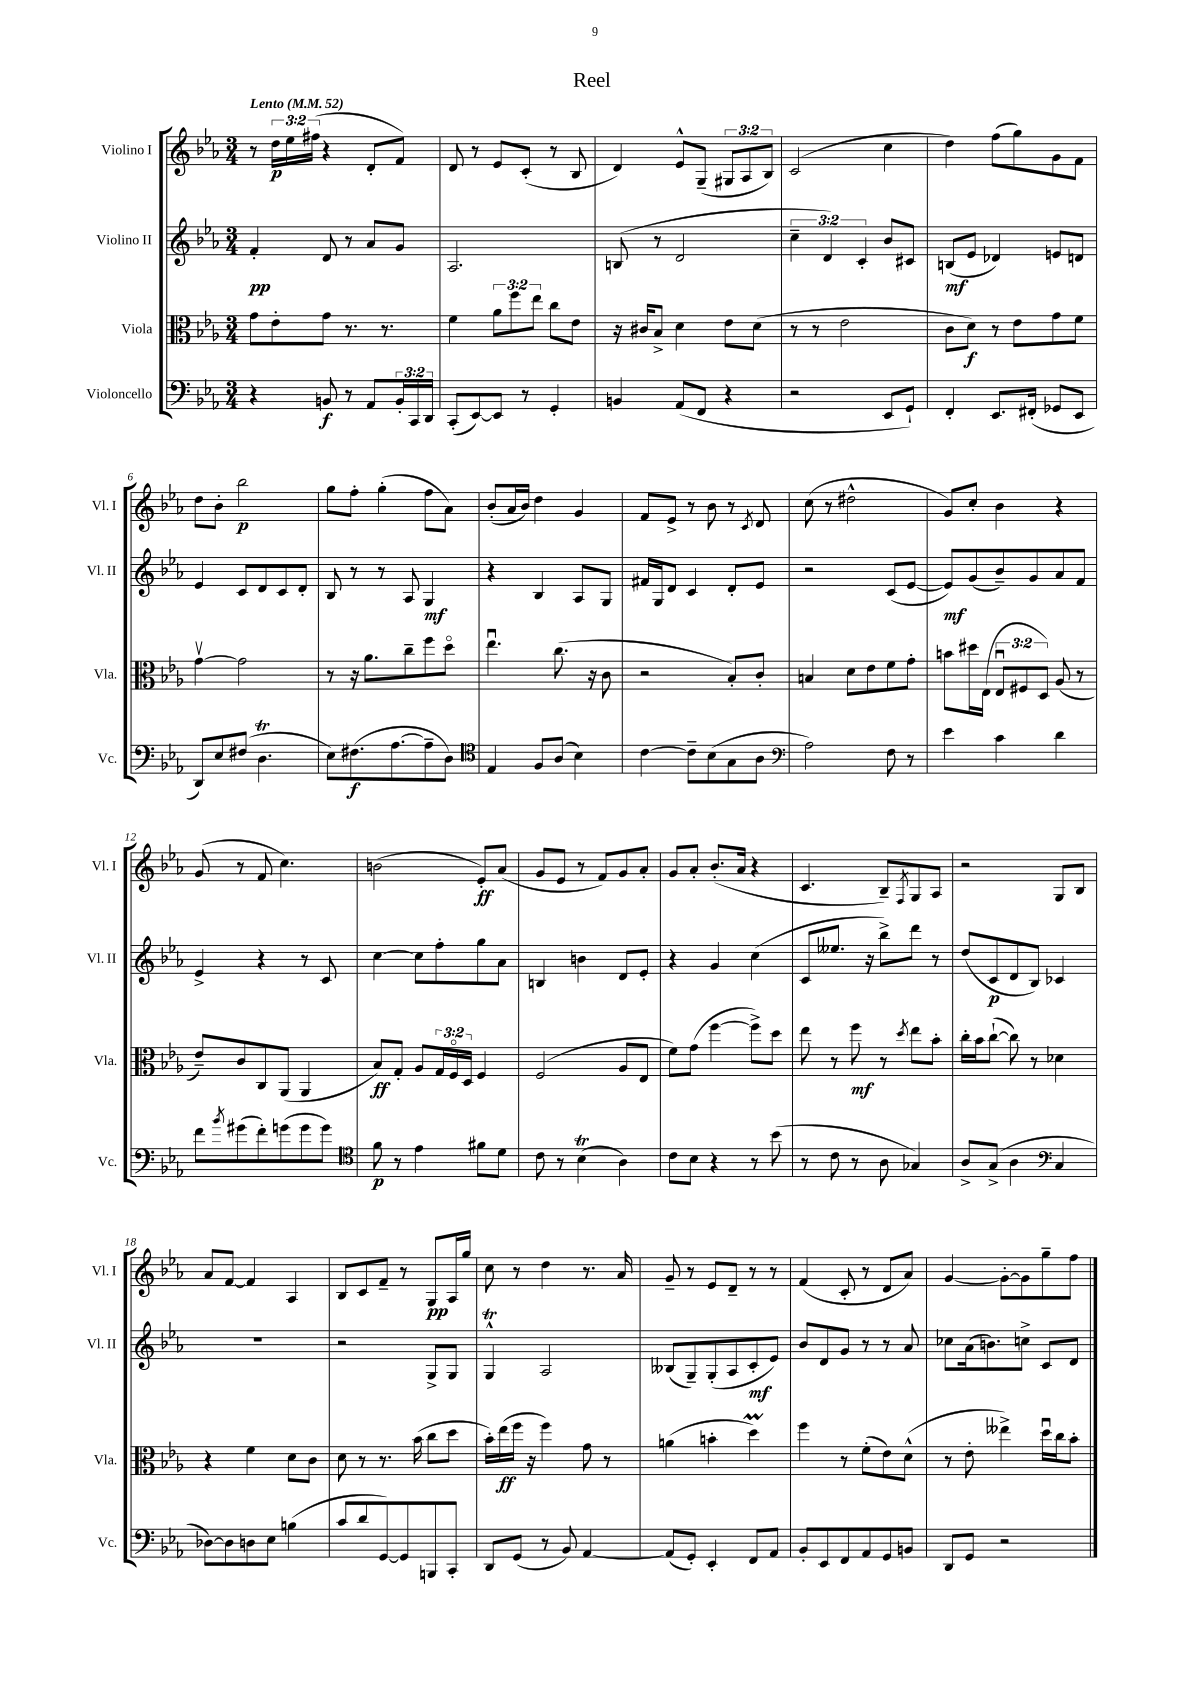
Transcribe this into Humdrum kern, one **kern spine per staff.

**kern	**kern	**kern	**kern
*staff4	*staff3	*staff2	*staff1
*clefF4	*clefC3	*clefG2	*clefG2
*k[b-e-a-]	*k[b-e-a-]	*k[b-e-a-]	*k[b-e-a-]
*M3/4	*M3/4	*M3/4	*M3/4
*MM52	*MM52	*MM52	*MM52
4r	8g\L	4f'/	8r
.	8e-'\	.	24dd\LL
.	.	.	24ee-\
.	.	.	(24ff#\JJ
8BB/	8g\J	8d/	4r
8r	8.r	8r	.
8AA-/L	.	8a-/L	8d'/L
.	8.r	.	.
24BB'/L	.	8g/J	8f/J)
24CC/	.	.	.
24DD/JJ	.	.	.
=	=	=	=
(8CC'/L	4f\	2.A-/	8d/
[8EE-/)	.	.	8r
8EE-/]J	12a-\L	.	8e-/L
.	12ff\	.	.
8r	.	.	(8c'/J
.	12ee-\J	.	.
4GG'/	8cc\L	.	8r
.	8e-\J	.	8B-/
=	=	=	=
4BB/	16r	(8B/	4d/)
.	16c#/LK	.	.
.	8B-^/J	8r	.
(8AA-/L	4d\	2d/	8e-^^/L
8FF/J	.	.	(8G~/J
4r	8e-\L	.	12G#/L
.	.	.	12A-/
.	(8d\J	.	.
.	.	.	12B-/J)
=	=	=	=
2r	8r	6cc~\	(2c/
.	8r	.	.
.	.	6d/)	.
.	2e-\	.	.
.	.	6c'/	.
8EE-/L	.	8b-/L	4cc\
8GG`/J)	.	8c#/J	.
=	=	=	=
4FF'/	8c\L	(8B/L	4dd\)
.	8d\J)	8e-/J	.
8.EE-/L	8r	4d-/)	(8ff\L
.	8e-\L	.	8gg\)
(16FF#'/Jk	.	.	.
8GG-/L	8g\	8e/L	8g\
8EE-/J	8f\J	8d/J	8f\J
=	=	=	=
8DD/L)	[4gv\	4e-/	8dd\L
8E-/	.	.	8b-'\J
(8F#/J	2g\]	8c/L	2bb-\
4.D\	.	8d/	.
.	.	8c/	.
.	.	8d'/J	.
=	=	=	=
8E-\L)	8r	8B-/	8gg\L
(8.F#\	16r	8r	8ff'\J
.	8.a-\L	.	.
.	.	8r	(4gg'\
[8.A-\	.	.	.
.	8cc~\	8A-/	.
8A-~\]	8ff\	4G/	8ff\L
8D\J)	8ddo\J	.	8a-\J)
=	=	=	=
*clefC4	*	*	*
4E-/	4.ee-u\	4r	(8b-'/L
.	.	.	16a-/L
.	.	.	16b-/JJ)
8F/L	.	4B-/	4dd\
(8A-/J	(8.cc\	.	.
4B-\)	.	8A-/L	4g/
.	16r	.	.
.	8c\	8G/J	.
=	=	=	=
[4c\	2r	16f#/LL	8f/L
.	.	16G/J	.
.	.	8d/J	8e-^/J
8c~\]L	.	4c/	8r
(8B-\	.	.	8b-\
8G\	8B-'/L)	8d'/L	8r
.	.	.	8qc/
8A-\J	8c'/J	8e-/J	8d/
=	=	=	=
*clefF4	*	*	*
2A-\)	4B/	2r	(8cc\
.	.	.	8r
.	8d\L	.	2dd#^^\
.	8e-\	.	.
8F\	8f\	(8c/L	.
8r	8g'\J	[8e-/J	.
=	=	=	=
4e-\	8b\L	8e-/]L)	8g/L)
.	16dd#\L	(8g/	8cc'/J
.	(16E-\JJ	.	.
4c\	12E-u/L	8b-~/)	4b-\
.	12F#/	.	.
.	.	8g/	.
.	12D/J)	.	.
4d\	(8A-/	8a-/	4r
.	8r	8f/J	.
=	=	=	=
8f\L	8e-~/L)	4e-^/	(8g/
8qb-/	.	.	.
(8g#\	8c/	.	8r
8f'\)	8C/	4r	8f/
(8g\	(8AA-/J	.	4.cc\)
8g\	4AA-/	8r	.
8g\J)	.	8c/	.
=	=	=	=
*clefC4	*	*	*
8f\	8B-/L)	[4cc\	(2b\
8r	8G'/J	.	.
4e-\	8A-/L	8cc\]L	.
.	24G/L	8ff'\	.
.	24Fo/	.	.
.	24D/JJ	.	.
8f#\L	4F/	8gg\	8e-'/L)
8d\J	.	8a-\J	(8a-/J
=	=	=	=
8c\	(2F/	4B/	8g/L
8r	.	.	8e-/J
(4B-\	.	4b\	8r
.	.	.	8f/L)
4A-\)	8A-/L	8d/L	8g/
.	8E-/J	8e-'/J	8a-'/J
=	=	=	=
8c\L	8f\L)	4r	8g/L
8B-\J	(8g\J	.	8a-'/J
4r	[4ff\	4g/	(8.b-'/L
.	.	.	16a-/Jk
8r	8ff^\]L)	(4cc\	4r
(8b-\	8dd\J	.	.
=	=	=	=
8r	8ee-\	8c/L	4.c/
8c\	8r	8.ee--/J	.
8r	8ff\	.	.
.	.	16r	.
8A-\	8r	8bb-^\L)	8B-~/L)
.	8qdd/	.	8qF/
4G-/)	8ee-\L	8ddd\J	8G/
.	8b-'\J	8r	8A-/J
=	=	=	=
8A-^/L	16cc'\LL	(8dd/L	2r
.	16b-\J	.	.
(8G^/J	([8cc`\J	8c/	.
4A-\	8cc\])	8d/	.
.	8r	8B-/J)	.
*clefF4	*	*	*
4C/	4d-\	4c-/	8G/L
.	.	.	8B-/J
=	=	=	=
[8D-\L)	4r	2.r	8a-/L
8D-\]	.	.	[8f/J
8D\	4f\	.	4f/]
8E-\J	.	.	.
(4B\	8d\L	.	4A-/
.	8c\J	.	.
=	=	=	=
8c/L	8d\	2r	8B-/L
8d/	8r	.	8c/
[8GG/)	8.r	.	8f~/J
8GG/]	.	.	8r
.	(16b-\	.	.
8BBB/	8cc\L	8G^/L	8G/L
8CC'/J	8dd\J	8G/J	16A-/L
.	.	.	16gg/JJ
=	=	=	=
8DD/L	16b-'\LL)	4G^^/	8cc\
.	(16ee-\	.	.
(8GG/J	16ff\JJ	.	8r
.	16r	.	.
8r	4ff\)	2A-/	4dd\
8BB-/)	.	.	.
[4AA-/	8g\	.	8.r
.	8r	.	.
.	.	.	16a-/
=	=	=	=
(8AA-/]L	(4a\	(8B--/L	8g~/
8GG'/J)	.	8G~/)	8r
4EE-'/	4b'\	(8G'/	8e-/L
.	.	8A-/	8d~/J
8FF/L	4dd\)	8c'/	8r
8AA-/J	.	8e-/J)	8r
=	=	=	=
8BB-'/L	4ff\	8b-/L	(4f/
8EE-/	.	8d/	.
8FF/	8r	8g/J	8c'/
8AA-/	(8f'\L	8r	8r
8GG/	8e-\)	8r	8d/L
8BB/J	(8d^^\J	8a-/	8a-/J)
=	=	=	=
8DD/L	8r	8cc-\L	[4g/
8GG/J	8e-'\	(16a-\k	.
.	.	8.b\)	.
2r	4ee--^\)	.	8g'\_L
.	.	8cc^\J	8g\]
.	16ddu\LL	8c/L	8gg~\
.	16cc\J	.	.
.	8b-'\J	8d/J	8ff\J
==	==	==	==
*-	*-	*-	*-
